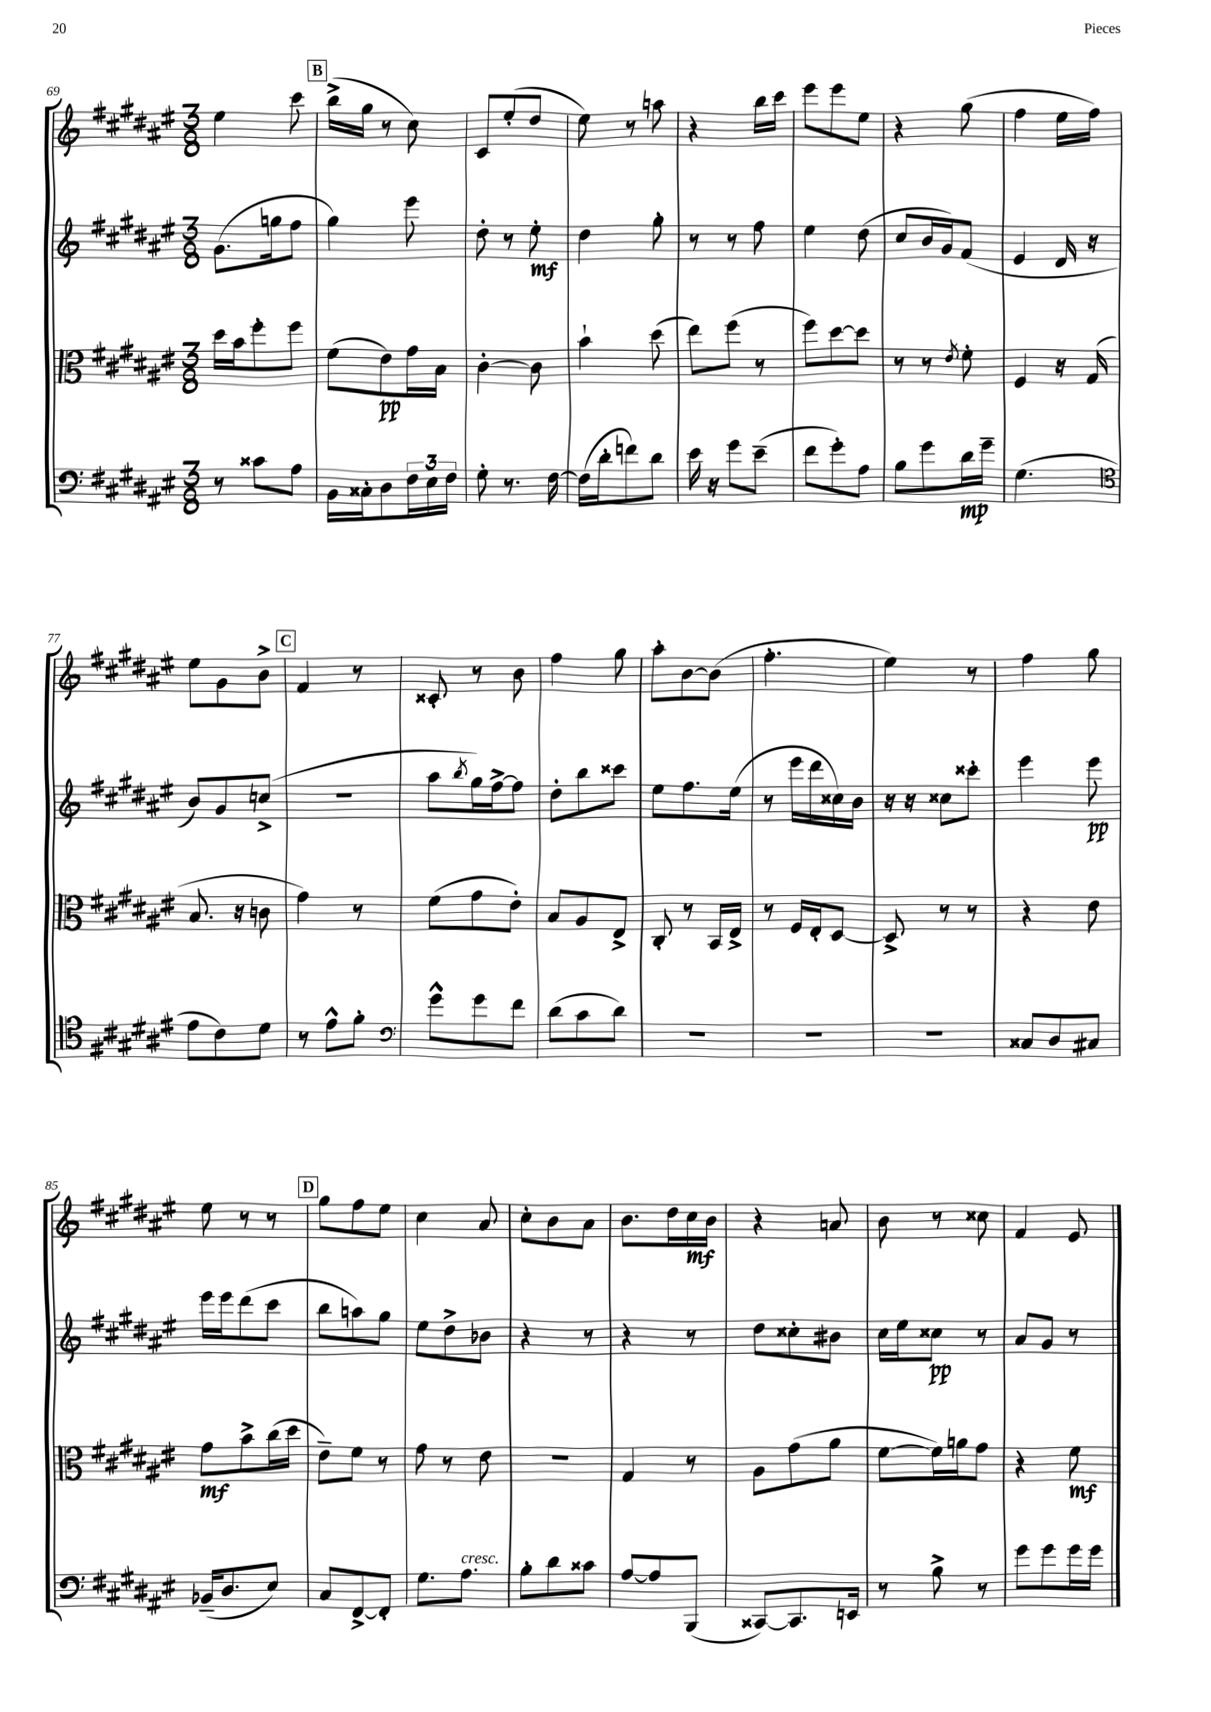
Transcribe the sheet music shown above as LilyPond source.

<<
\new StaffGroup <<
\new Staff = "s0" {
    \clef treble \key fis \major \numericTimeSignature \time 3/8
    eis''4 cis'''8 |
    \mark \markup { \box "B" } b''16->( gis''16 r8 cis''8) |
    cis'8 eis''8-.( dis''8 |
    eis''8) r8 a''8 |
    r4 b''16 cis'''16 |
    eis'''8 eis'''8 eis''8 |
    r4 gis''8( |
    fis''4 eis''16 fis''16) |
    eis''8 gis'8 b'8-> |
    \mark \markup { \box "C" } fis'4 r8 |
    cisis'8-. r8 b'8 |
    fis''4 gis''8 |
    ais''8-. b'8~ b'8( |
    fis''4.-. |
    eis''4) r8 |
    fis''4 gis''8 |
    eis''8 r8 r8 |
    \mark \markup { \box "D" } gis''8 fis''8 eis''8 |
    cis''4 ais'8 |
    cis''8-. b'8 ais'8 |
    b'8. dis''16 cis''16\mf b'16 |
    r4 a'8 |
    b'8 r8 cisis''8 |
    fis'4 eis'8 \bar "|." |
}
\new Staff = "s1" {
    \clef treble \key fis \major \numericTimeSignature \time 3/8
    gis'8.( g''16 fis''8 |
    \mark \markup { \box "B" } gis''4) eis'''8 |
    dis''8-. r8 eis''8-.\mf |
    dis''4 gis''8-. |
    r8 r8 fis''8 |
    eis''4 dis''8( |
    cis''8 b'16 gis'16) fis'8( |
    eis'4 dis'16 r16 |
    b'8) gis'8 c''8->( |
    \mark \markup { \box "C" } r4. |
    ais''8 \acciaccatura { b''8 } gis''16) fis''16~-> fis''8 |
    dis''8-. b''8 cisis'''8 |
    eis''8 fis''8. eis''16( |
    r8 eis'''16 dis'''16 cisis''16) b'16 |
    r16 r16 cisis''8 cisis'''8-. |
    eis'''4 eis'''8\pp |
    eis'''16 eis'''16 dis'''8( cis'''8 |
    \mark \markup { \box "D" } b''8 a''8) gis''8 |
    eis''8 dis''8-> bes'8 |
    r4 r8 |
    r4 r8 |
    dis''8 cisis''8-. bis'8 |
    cis''16 eis''16 cisis''8\pp r8 |
    ais'8 gis'8 r8 \bar "|." |
}
\new Staff = "s2" {
    \clef alto \key fis \major \numericTimeSignature \time 3/8
    dis''16 b'16 fis''8-. fis''8 |
    \mark \markup { \box "B" } fis'8( eis'8\pp) gis'16 b16 |
    cis'4~-. cis'8 |
    b'4-! dis''8( |
    eis''8) fis''8( r8 |
    fis''8) dis''8~ dis''8 |
    r8 r8 \acciaccatura { eis'8 } fis'8-. |
    fis4 r16 gis16( |
    b8. r16 c'8 |
    \mark \markup { \box "C" } gis'4) r8 |
    fis'8( gis'8 eis'8-.) |
    b8 ais8 eis8-> |
    cis8-. r8 b,16 eis16-> |
    r8 fis16 eis16-. dis8~ |
    dis8-> r8 r8 |
    r4 eis'8 |
    gis'8\mf b'8-> cis''16( dis''16 |
    \mark \markup { \box "D" } eis'8--) fis'8 r8 |
    gis'8 r8 eis'8 |
    R4. |
    gis4 r8 |
    ais8 gis'8( ais'8 |
    fis'8~ fis'16) a'16 gis'8 |
    r4 fis'8\mf \bar "|." |
}
\new Staff = "s3" {
    \clef bass \key fis \major \numericTimeSignature \time 3/8
    r8 cisis'8 ais8 |
    \mark \markup { \box "B" } b,16 cisis16-. dis8 \tuplet 3/2 { fis16 eis16 fis16 } |
    gis8-. r8. fis16~ |
    fis16( dis'16-. f'8) dis'8 |
    eis'16 r16 gis'8 eis'8--( |
    fis'8 gis'8-.) ais8 |
    b8 gis'8 dis'16\mp gis'16-- |
    gis4.( |
    \clef tenor eis'8 cis'8) dis'8 |
    \mark \markup { \box "C" } r8 eis'8-^ fis'8-. |
    \clef bass gis'8-^ gis'8 fis'8 |
    dis'8( cis'8 dis'8) |
    R4. |
    R4. |
    R4. |
    cisis8 dis8 cis8 |
    bes,16--( dis8. eis8) |
    \mark \markup { \box "D" } cis8 fis,8~-> fis,8-. |
    gis8. ais8.^\markup { \italic "cresc." } |
    b8-. dis'8 cisis'8 |
    ais8~ ais8 b,,8( |
    cisis,8~) cisis,8. e,16 |
    r8 b8-> r8 |
    gis'8 gis'8 gis'16 gis'16 \bar "|." |
}
>>
>>
\layout { \context { \Score currentBarNumber = #69 } }
